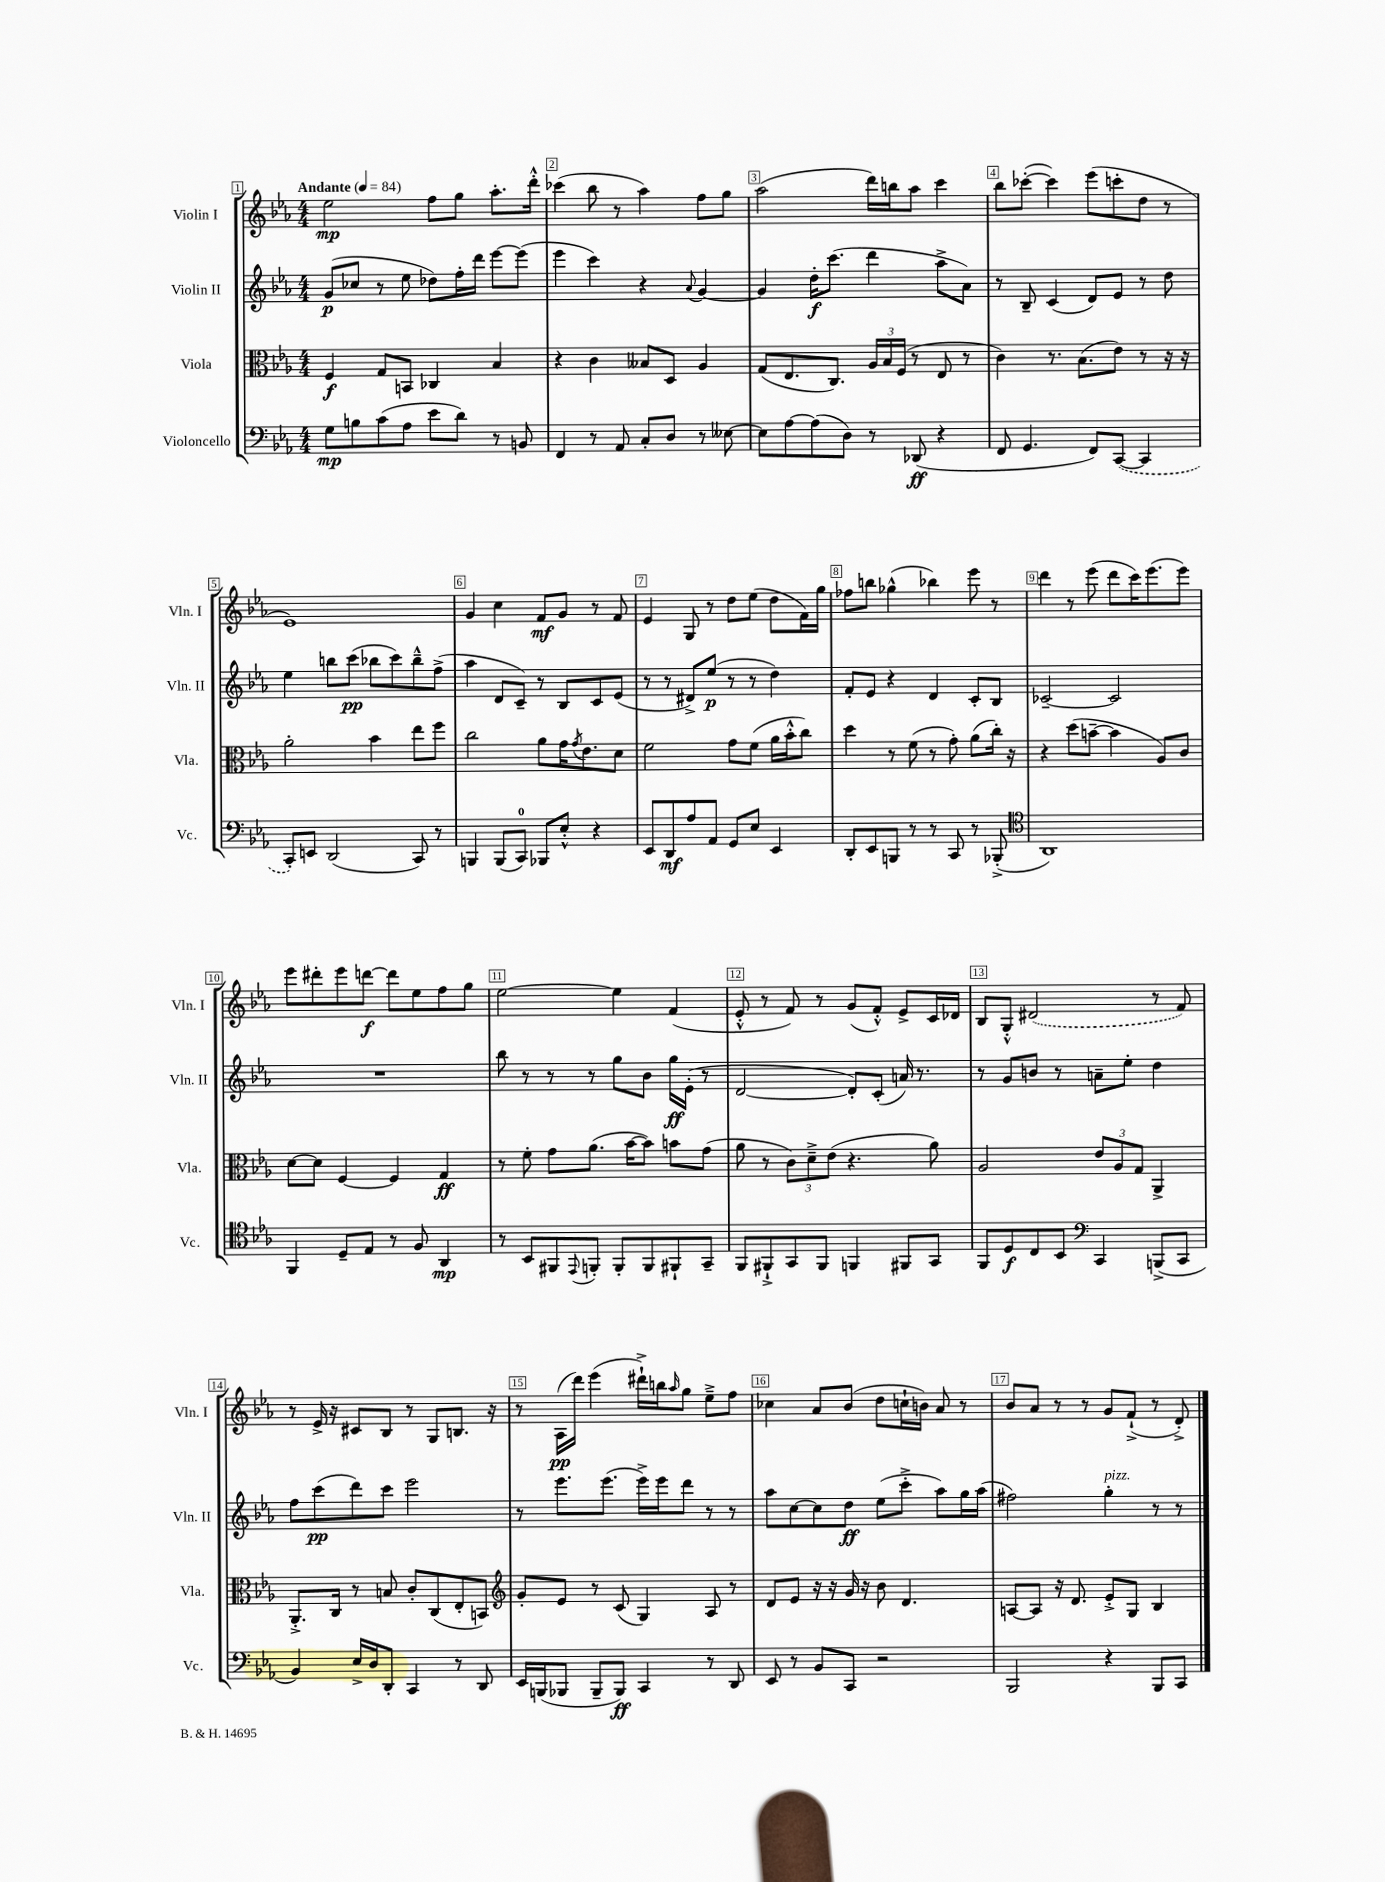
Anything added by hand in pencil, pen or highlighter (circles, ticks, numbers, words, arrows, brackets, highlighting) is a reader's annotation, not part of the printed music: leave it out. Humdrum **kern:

**kern	**kern	**kern	**kern
*staff4	*staff3	*staff2	*staff1
*clefF4	*clefC3	*clefG2	*clefG2
*k[b-e-a-]	*k[b-e-a-]	*k[b-e-a-]	*k[b-e-a-]
*M4/4	*M4/4	*M4/4	*M4/4
*MM84	*MM84	*MM84	*MM84
8G	4F	(8g	2ee-
8B	.	8cc-	.
(8c	8G	8r	.
8A-	8BB	8ee-	.
8e-	4C-	8dd-)	8ff
8d)	.	16ff'	8gg
.	.	16ddd	.
8r	4B-	[8eee-	8.aa-'
8BB	.	(8eee-]	.
.	.	.	16ddd'^^
=	=	=	=
4FF	4r	4eee-	(4ccc-
8r	4c	4ccc)	8bb-
8AA-	.	.	8r
8C'	8B--	4r	4aa-)
8D	8D	.	.
.	.	8qqa-	.
8r	4A-	[4g	8ff
[8E--	.	.	8gg
=	=	=	=
8E--]	(8G	4g]	(2aa-
[8A-	8.E-	.	.
(8A-]	.	16dd'	.
.	8.C)	(8.ccc	.
8D)	.	.	.
8r	24A-	4ddd	16ddd)
.	24B-	.	.
.	.	.	16bb
.	(24F	.	.
(8DD-	8r	.	8aa-
4r	8E-	8aa-^	4ccc
.	8r	8a-)	.
=	=	=	=
8FF	4c)	8r	8bb-
4.GG	.	8B-~	([8ccc-'
.	8.r	(4c	4ccc-])
.	(8.B-	.	.
8FF)	.	8d)	(8eee-
([8CC	8e-)	8e-	8ccc'
4CC]	8r	8r	8dd
.	16r	8dd	8r
.	16r	.	.
=	=	=	=
8CC')	2a-'	4ee-	1e-)
8EE	.	.	.
(2DD	.	8bb	.
.	.	(8ccc	.
.	4b-	8bb-	.
.	.	8ccc)	.
8CC)	8ee-	8bb-~^^	.
8r	8ff	(8ff^	.
=	=	=	=
4BBB	2cc	4aa-	4g
(8BBB	.	8d	4cc
8CC)	.	8c~)	.
8BBB-	8a-	8r	8f
8E-'^^	16g	8B-	8g
.	8qg	.	.
.	8.e-	.	.
4r	.	8c	8r
.	8d	(8e-	8f
=	=	=	=
8EE-	2f	8r	4e-
8DD	.	8r	.
8A-	.	8d#^)	8G
8AA-	.	(8ee-	8r
8GG	8g	8r	8dd
8E-	(8f	8r	(8ee-
4EE-	16a-	4dd)	8dd
.	16b-'^^	.	.
.	8cc)	.	16f)
.	.	.	16gg
=	=	=	=
8DD'	4dd	8f'	8ff-
8EE-	.	8e-	8bb
8BBB	8r	4r	(4gg-^^
8r	(8f	.	.
8r	8r	4d	4bb-)
8CC	8g')	.	.
8r	(8a-	8c'	8eee-
(8BBB-'^	16cc')	8B-	8r
.	16r	.	.
=	=	=	=
*clefC4	*	*	*
1AA-)	4r	[2c-~	4ddd
.	(8dd	.	8r
.	[8b~	.	(8eee-
.	4b]	2c-]	8ddd
.	.	.	16ccc)
.	.	.	(8.eee-
.	8A-)	.	.
.	8c	.	8eee-)
=	=	=	=
4FF	[8d	1r	8eee-
.	8d]	.	8ddd#'
8D~	[4F	.	8eee-
8E-	.	.	[8ddd
8r	4F]	.	8ddd]
8F	.	.	8ee-
4AA-	4G	.	8ff
.	.	.	8gg
=	=	=	=
8r	8r	8bb-	[2ee-
8BB-	8f'	8r	.
8FF#	8g	8r	.
8qqEE-	.	.	.
8FF'	(8.a-	8r	.
8FF'	.	8gg	4ee-]
.	[16b-	.	.
8FF	8b-])	8b-	.
8FF#`	8b	16gg	(4f
.	.	(16e-'	.
8GG~	(8g	8r	.
=	=	=	=
8FF	8a-	[2d	8e-'^^
8FF#`^	8r	.	8r
8GG	12c)	.	8f)
.	12d~^	.	.
8FF#	.	.	8r
.	(12e-	.	.
4FF	4.r	8d'])	(8g
.	.	(8c'	8f'^^)
8FF#	.	16a)	8e-^
.	.	8.r	.
8GG	8a-)	.	16c
.	.	.	16d-
=	=	=	=
8FF	2A-	8r	8B-
8D	.	8g	8G'^^
8C	.	8b	(2d#
8BB-	.	8r	.
*clefF4	*	*	*
4CC	12e-	8a~	.
.	12A-	.	.
.	.	8ee-'	.
.	12G	.	.
(8BBB^	4AA-^	4dd	8r
8CC	.	.	8f)
=	=	=	=
4BB-)	8.AA-'^	8ff	8r
.	.	(8ccc	16e-^
.	16C	.	16r
16E-^	8r	8ddd)	8c#
16D	.	.	.
8DD'	8B	8ccc	8B-
4CC	8c'	2eee-	8r
.	(8C	.	8G
8r	8E-'	.	8.B
8DD	8BB)	.	.
.	.	.	16r
=	=	=	=
*	*clefG2	*	*
16EE-	8g'	8r	8r
(16BBB	.	.	.
8BBB-	8e-	8.eee-	(16A-
.	.	.	16ddd)
8BBB-~	8r	.	(4eee-
.	.	(8.eee-	.
8BBB-)	(8c	.	.
4CC	4G)	16eee-^)	16ddd#`^)
.	.	16eee-	16bb
.	.	.	16qqaa-
.	.	8ddd	8gg
8r	8A-	8r	8ee-~^
8DD	8r	8r	8ff
=	=	=	=
8EE-	8d	8aa-	4cc-
8r	8e-	[8cc	.
8BB-	16r	8cc]	8a-
.	16r	.	.
8CC	16g	8dd	(8b-
.	16r	.	.
2r	8b-	(8ee-	8dd
.	4.d	8ccc'^	16cc`
.	.	.	16b)
.	.	8aa-)	8a-
.	.	16gg	8r
.	.	(16aa-	.
=	=	=	=
2BBB-	[8A	2ff#)	8b-
.	8A]	.	8a-
.	16r	.	8r
.	8.d	.	.
.	.	.	8r
4r	8e-'^	4gg'	8g
.	8G	.	(8f`^
8BBB-	4B-	8r	8r
8CC	.	8r	8d'^)
==	==	==	==
*-	*-	*-	*-
